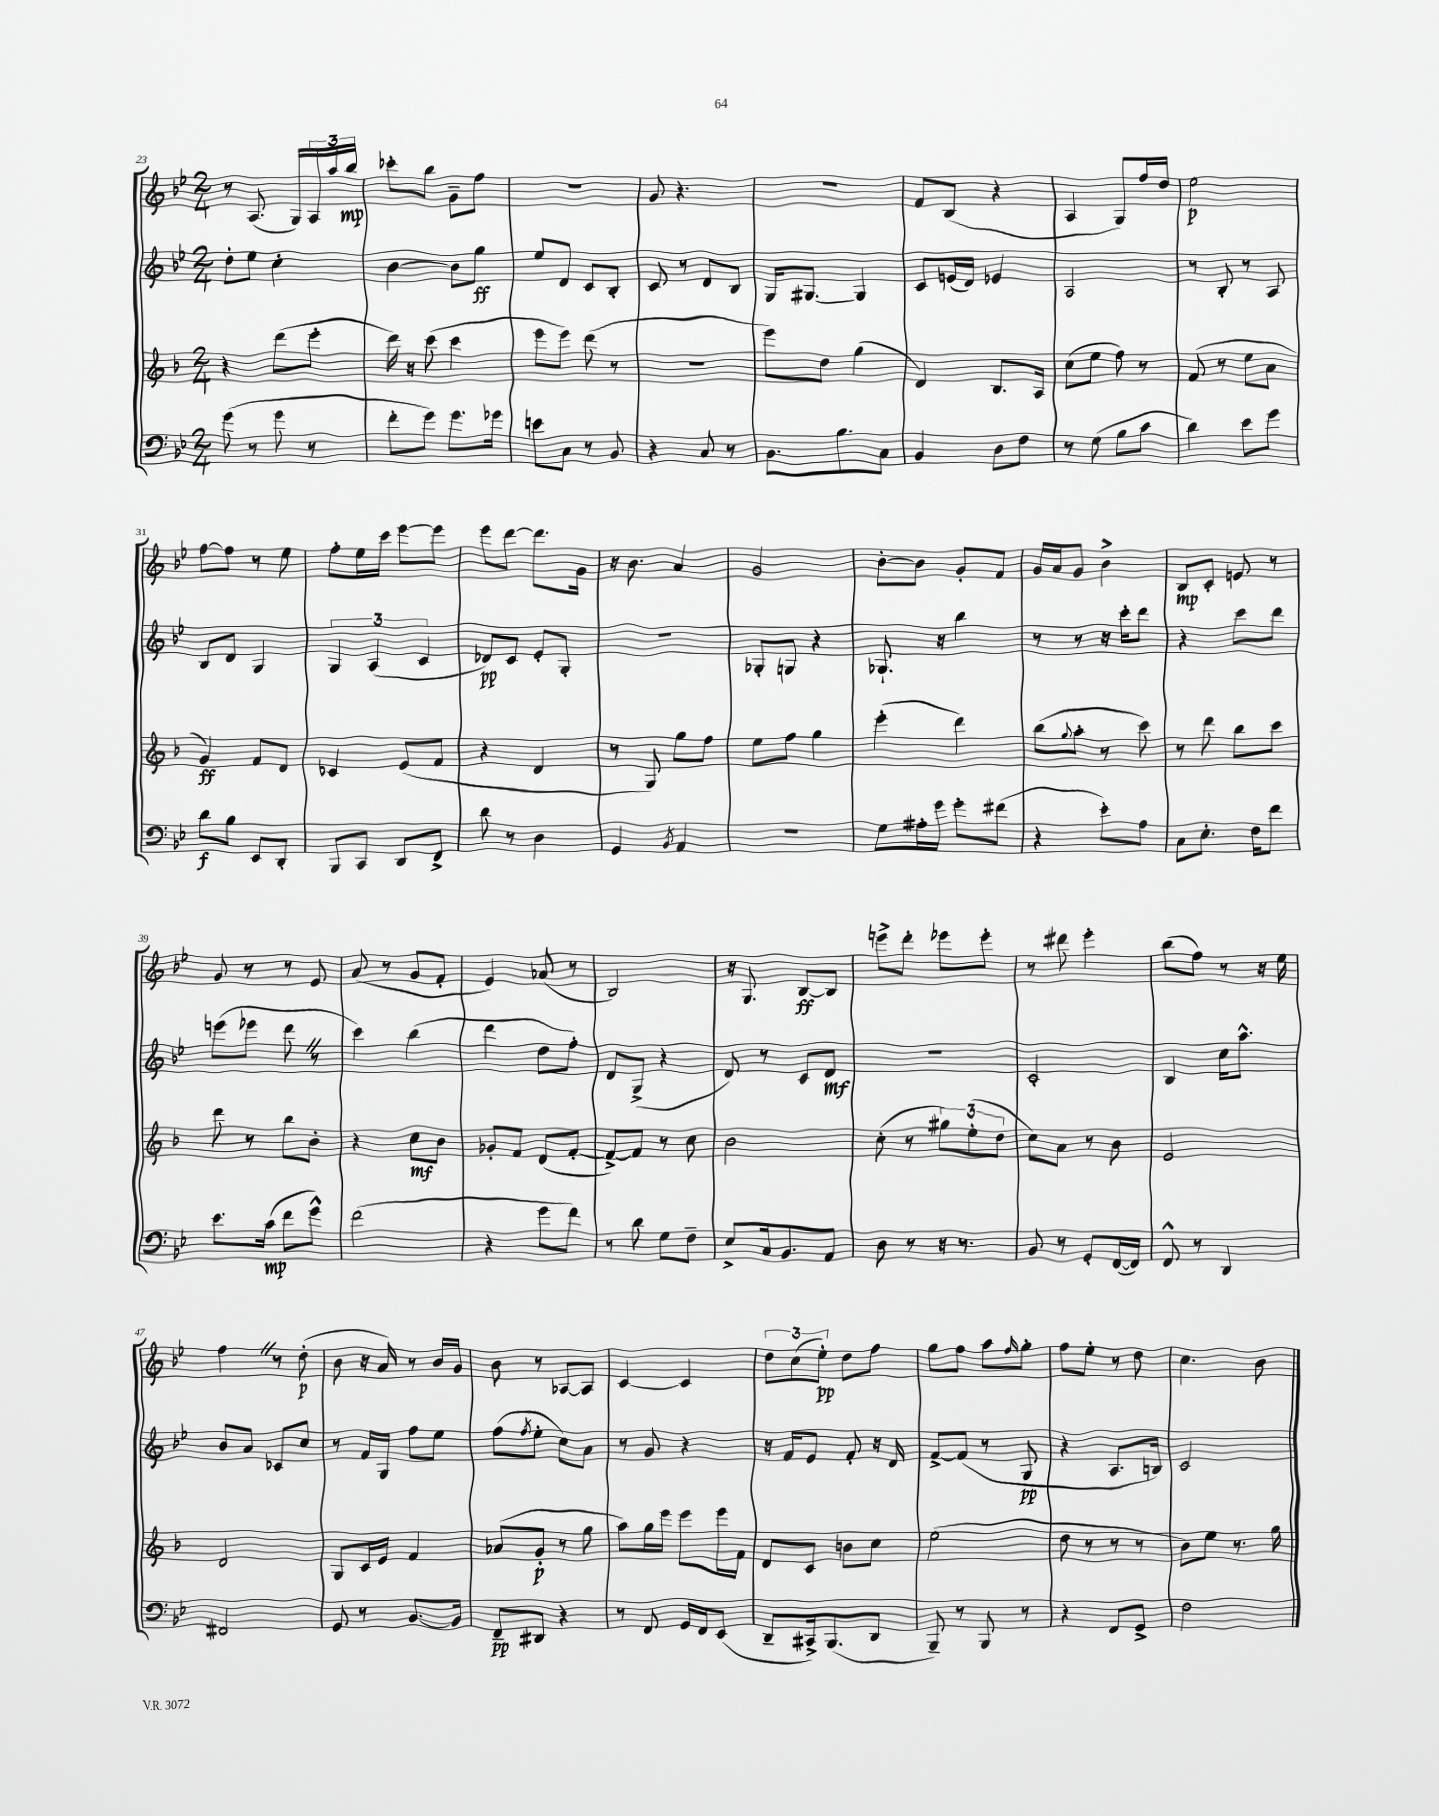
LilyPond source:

<<
\new StaffGroup <<
\new Staff = "s0" {
    \clef treble \key bes \major \numericTimeSignature \time 2/4
    r8 a8.( g16) \tuplet 3/2 { a16 a''16 bes''16\mp } |
    ces'''8-. bes''8 g'8-- f''8 |
    R2 |
    g'8 r4. |
    R2 |
    f'8 bes8( r4 |
    a4 g8) f''16 d''16 |
    ees''2\p |
    f''8~ f''8 r8 ees''8 |
    f''8-. ees''16 c'''16 ees'''8~ ees'''8 |
    ees'''8 d'''8~ d'''8. g'16 |
    r16 bes'8. a'4 |
    g'2 |
    bes'8~-. bes'8 g'8-. f'8 |
    g'16 a'16 g'8 bes'4-> |
    bes8\mp c'8-. e'8 r8 |
    g'8 r8 r8 ees'8 |
    a'8( r8 g'8 f'8-. |
    ees'4) aes'8( r8 |
    bes2) |
    r16 g8. bes8~\ff bes8 |
    e'''8-> d'''8-. ees'''8 ees'''8-. |
    r8 dis'''8 ees'''4-. |
    bes''8( f''8) r8 r16 ees''16 |
    f''4 \once \override BreathingSign.text = \markup { \musicglyph "scripts.caesura.straight" } \breathe r8 d''8-.\p( |
    bes'8 r16 a'16) r8 bes'16 g'16 |
    bes'8 r8 aes8~ aes8 |
    c'4~ c'4 |
    \tuplet 3/2 { d''8 c''8( ees''8-.\pp) } d''8 f''8 |
    g''8 f''8 a''8 \grace { f''16 } g''8-. |
    f''8 ees''8-. r8 d''8 |
    c''4. bes'8 \bar "|." |
}
\new Staff = "s1" {
    \clef treble \key bes \major \numericTimeSignature \time 2/4
    d''8-. ees''8 c''4-. |
    bes'4~ bes'8 g''8\ff |
    ees''8 d'8 c'8 bes8-. |
    c'8 r8 d'8 bes8 |
    g16 gis8.~ gis4 |
    c'8 e'16( d'16) ees'4 |
    a2 |
    r8 bes8-. r8 a8 |
    bes8 d'8 g4 |
    \tuplet 3/2 { g4 a4( c'4 } |
    des'8\pp) c'8 ees'8-. g8-. |
    R2 |
    ges8-. g8 r4 |
    ges8.-! r16 bes''4 |
    r8 r8 r16 c'''16-. d'''8 |
    r4 c'''8 d'''8 |
    e'''8( ees'''8 d'''8 \once \override BreathingSign.text = \markup { \musicglyph "scripts.caesura.straight" } \breathe r8 |
    c'''4) bes''4( |
    d'''4 d''8 f''8-.) |
    d'8 g8->( r4 |
    d'8) r8 c'8 d'8\mf |
    r2 |
    c'2-. |
    bes4 c''16 a''8.-^ |
    bes'8 a'8 ces'8 c''8 |
    r8 f'16 g16 f''8 ees''8 |
    f''8( \acciaccatura { f''8 } ees''8-. c''8) a'8 |
    r8 g'8 r4 |
    r16 f'16 ees'8 f'8-. r16 d'16 |
    f'8~-> f'8( r8 g8\pp |
    r4 a8. b16) |
    c'2 \bar "|." |
}
\new Staff = "s2" {
    \clef treble \key f \major \numericTimeSignature \time 2/4
    r4 d'''8( e'''8-. |
    d'''16) r16 c'''8( c'''4 |
    e'''8 e'''8) d'''8( r8 |
    r2 |
    e'''8) d''8 g''4( |
    d'4) bes8. a16 |
    c''8( e''8 f''8) r8 |
    f'8( r8 e''8 a'8 |
    g'4\ff) f'8 d'8 |
    ces'4 e'8( f'8 |
    r4 d'4 |
    r8 g8) g''8 f''8 |
    e''8 f''8 g''4 |
    e'''4-.( d'''4) |
    bes''8( \appoggiatura { g''8 } a''8-. r8 c'''8) |
    r8 d'''8 bes''8 c'''8 |
    d'''8 r8 bes''8 bes'8-. |
    r4 c''8\mf bes'8 |
    ges'8-. f'8 d'8( f'8~-. |
    f'8~->) f'8 r8 c''8 |
    bes'2 |
    c''8-.( r8 \tuplet 3/2 { gis''8) e''8-.( d''8 } |
    c''8) a'8 r8 bes'8 |
    e'2 |
    d'2 |
    g8 c'16 e'16 f'4 |
    aes'8( g'8-.\p r8 g''8 |
    a''8) g''16 e'''16 e'''8 e'''16 f'16 |
    d'8 c'8 b'8 c''8 |
    e''2( |
    d''8 r8 r8 r8 |
    bes'8) e''8 r8. g''16 \bar "|." |
}
\new Staff = "s3" {
    \clef bass \key bes \major \numericTimeSignature \time 2/4
    g'8( r8 g'8 r8 |
    f'8-. g'8) g'8. ges'16 |
    e'8 c8 r8 bes,8 |
    r4 c8 r8 |
    bes,8. bes8. c8 |
    bes,4 d8 f8 |
    r8 g8( bes8 c'8 |
    d'4) ees'8 g'8 |
    d'8\f bes8 ees,8 d,8-. |
    bes,,8 c,8 d,8 f,8-> |
    d'8 r8 d4 |
    g,4 \acciaccatura { bes,8 } a,4 |
    R2 |
    g8 ais16-. g'16 g'8-. fis'8( |
    r4 ees'8-.) a8 |
    c8 ees8.-. f16 f'8 |
    ees'8. c'16\mp( f'8 g'8-^) |
    f'2( |
    r4 g'8 f'8) |
    r8 d'8 g8 f8-- |
    ees8-> c16 bes,8. a,8 |
    d8 r8 r16 r8. |
    bes,8 r8 g,8-. f,16~( f,16) |
    f,8-^ r8 d,4 |
    fis,2 |
    g,8 r8 bes,8.~ bes,16 |
    f,8--\pp dis,8 r4 |
    r8 f,8 g,16 f,16 ees,8( |
    d,8-- cis,16->) bes,,8.( d,8 |
    bes,,8--) r8 bes,,8 r8 |
    r4 f,8 g,8-> |
    f2 \bar "|." |
}
>>
>>
\layout { \context { \Score currentBarNumber = #23 } }
